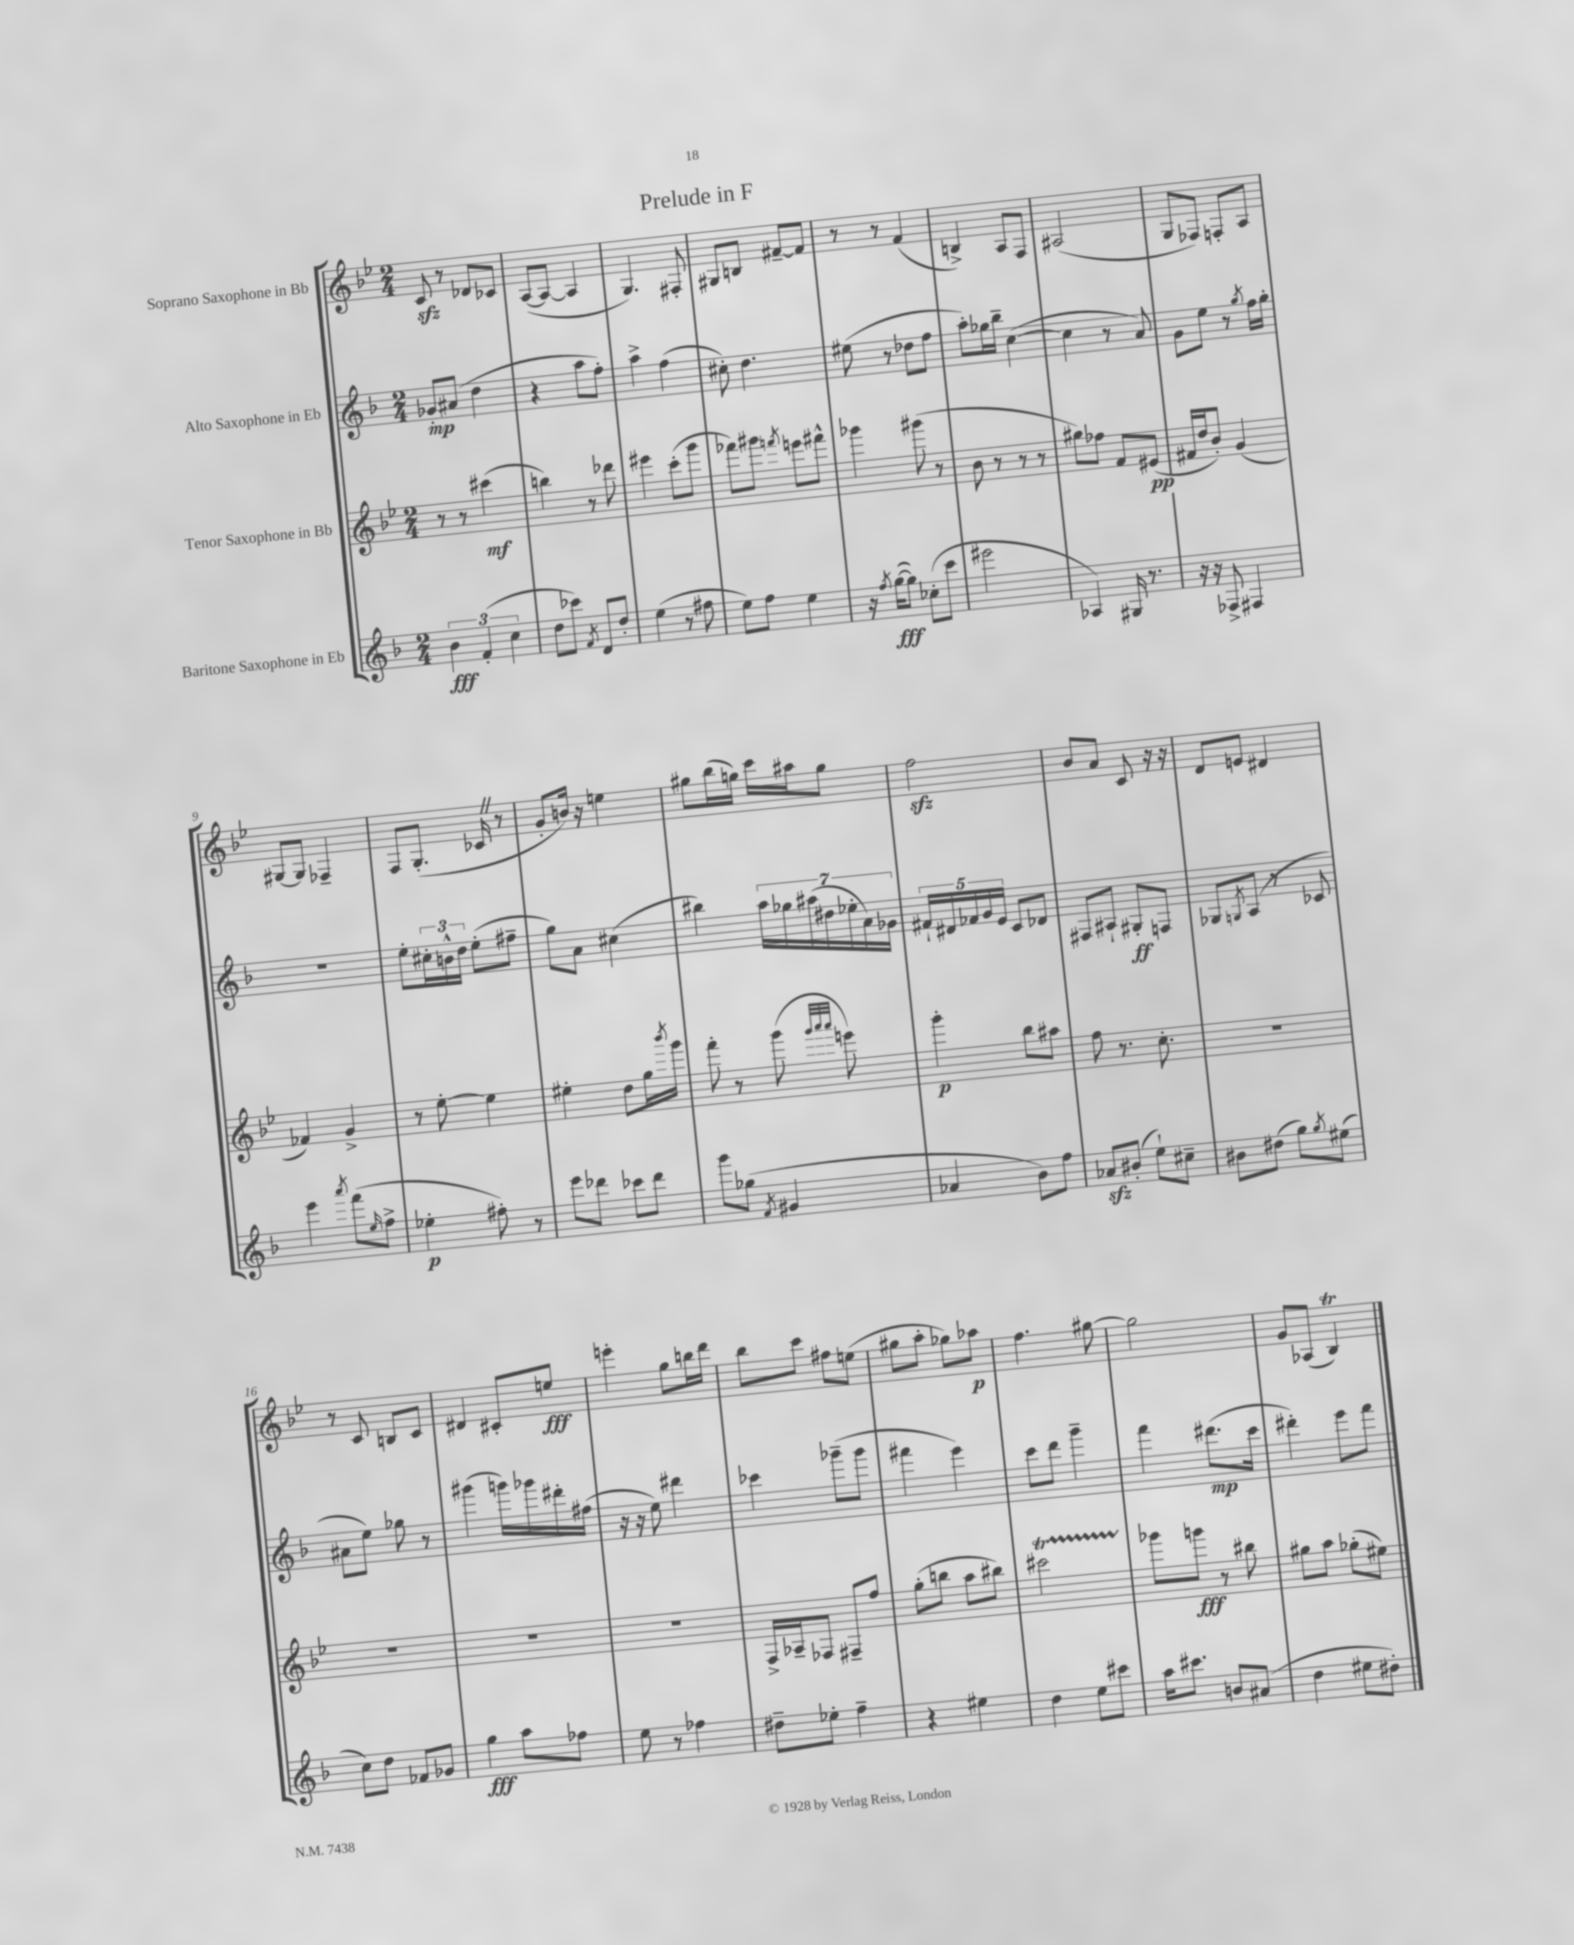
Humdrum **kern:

**kern	**kern	**kern	**kern
*staff4	*staff3	*staff2	*staff1
*clefG2	*clefG2	*clefG2	*clefG2
*k[b-]	*k[b-e-]	*k[b-]	*k[b-e-]
*M2/4	*M2/4	*M2/4	*M2/4
6b-	8r	8g-'	8c
.	8r	(8a#	8r
(6f'	.	.	.
.	(4ccc#	4dd	8d-
6cc	.	.	.
.	.	.	8c-
=	=	=	=
8dd	4bb)	4r	([8A
8ccc-)	.	.	8A_
8qf	.	.	.
8d	8r	8aa	4A]
8dd'	8ddd-	8ff')	.
=	=	=	=
(4ee	4eee#	4aa^	4.G)
8r	(8ccc'	(4ff	.
8ff#	8ggg	.	8F#'
=	=	=	=
8ee)	8fff-)	8cc#')	8G#
8ff	8ggg#	4.dd	8B
.	8qfff	.	.
4ee	8eee	.	[8f#~
.	8fff#^^	.	8f#]
=	=	=	=
16r	4ggg-	(8ee#	8r
8qff	.	.	.
([16gg	.	.	.
8gg])	.	8r	8r
(8cc-'	(8ggg#	8dd-	(4f
8ccc	8r	8ff	.
=	=	=	=
2eee#	8b-	8aa')	4B^)
.	8r	16gg-	.
.	.	16bb-~	.
.	8r	([4cc	8A
.	8r	.	8F
=	=	=	=
4A-)	8gg#)	4cc]	(2A#
.	8ff-	.	.
16G#	8f	8r	.
8.r	.	.	.
.	(8e#	8a)	.
=	=	=	=
16r	16f#	8g	8G
16r	16dd	.	.
8F-^	8b-')	8ee	8F-)
4F#	(4g	8r	8F'
.	.	8qgg	.
.	.	16ff	8A
.	.	16gg'	.
=	=	=	=
4eee	4f-)	2r	[8G#
.	.	.	8G#]
8qaaa	.	.	.
(8fff	4g^	.	4F-~
16qqee	.	.	.
8ff^	.	.	.
=	=	=	=
4ee-'	8r	8ee'	8F
.	[8ee-'	24cc#'	(8.G'
.	.	24b^^	.
.	.	24dd	.
8ff#')	4ee-]	(8ee'	.
.	.	.	16c-
8r	.	8ff#~	8r
=	=	=	=
8eee	4ee#'	8gg)	8g'
8ddd-	.	8a	16b)
.	.	.	16r
8ccc-	8dd	(4cc#	4ee
8ddd-	16gg	.	.
.	8qbbb-	.	.
.	16ggg	.	.
=	=	=	=
8ggg	8fff'	4bb#)	8gg#
(8gg-	8r	.	(16bb-
.	.	.	16gg)
8qf	.	.	.
4g#	(8ggg	28aa	16ccc
.	.	28gg-	.
.	.	.	16aa#
.	.	(28aa#	.
.	.	28dd#	.
.	32qqggg	.	.
.	32qqaaa	.	.
.	32qqaaa	.	.
.	8eee)	.	8gg
.	.	28ee-'	.
.	.	28a)	.
.	.	28g-	.
=	=	=	=
4a-	4ggg'	20f#`	2ff
.	.	20d#	.
.	.	20f-	.
.	.	20g	.
.	.	20e	.
8b-)	8bb-	8c	.
8ff	8aa#	8d-	.
=	=	=	=
8a-	8ff	8F#	8b-
(8b#'	8.r	8A#`	8a
8ee`)	.	8G#'	8c
.	8.cc'	.	.
8cc#~	.	8F	16r
.	.	.	16r
=	=	=	=
8b#	2r	8G-	8d
.	.	8qG	.
(8dd#	.	(8A	8e
8gg)	.	8r	4d#
8qgg	.	.	.
(8ee#	.	8c-	.
=	=	=	=
8cc)	2r	8a#	8r
8dd	.	8ee)	8c
8f-	.	8gg-	8B
8g-	.	8r	8c
=	=	=	=
4gg	2r	(4ggg#	4d#
8aa	.	16ggg)	8c#'
.	.	16ggg-	.
8ff-	.	16ddd#'	8ee
.	.	(16ff#	.
=	=	=	=
8ee	2r	16r	4eee'
.	.	16r	.
8r	.	8ee)	.
4ff-	.	4ddd#	8gg
.	.	.	16bb
.	.	.	16ddd
=	=	=	=
8dd#~	16F^	4ccc-	8bb-
.	16A-~	.	.
8ee-'	8F-	.	8ccc
4ff~	8F#~	(8ggg-~	8ff#
.	8ff	8ggg-	(8ee
=	=	=	=
4r	(8gg'	4fff#	8gg#
.	8bb	.	8aa'
4ee#	8aa	4eee)	8gg-)
.	8bb#)	.	8aa-
=	=	=	=
4dd	2ccc#	8ccc	4.ff
.	.	8ddd	.
8ee	.	4ggg~	.
8ccc#	.	.	[8gg#
=	=	=	=
16aa	8ggg-	4fff	2gg#]
8.ccc#	.	.	.
.	8ggg	.	.
8b	8r	(8.ddd#	.
(8a#	8bb#	.	.
.	.	16ccc	.
=	=	=	=
4dd	8gg#	4ddd#')	8g
.	8aa	.	(8A-
8ee#	(8gg-'	8eee	4B-)
8dd#')	8ee#)	8fff	.
==	==	==	==
*-	*-	*-	*-
